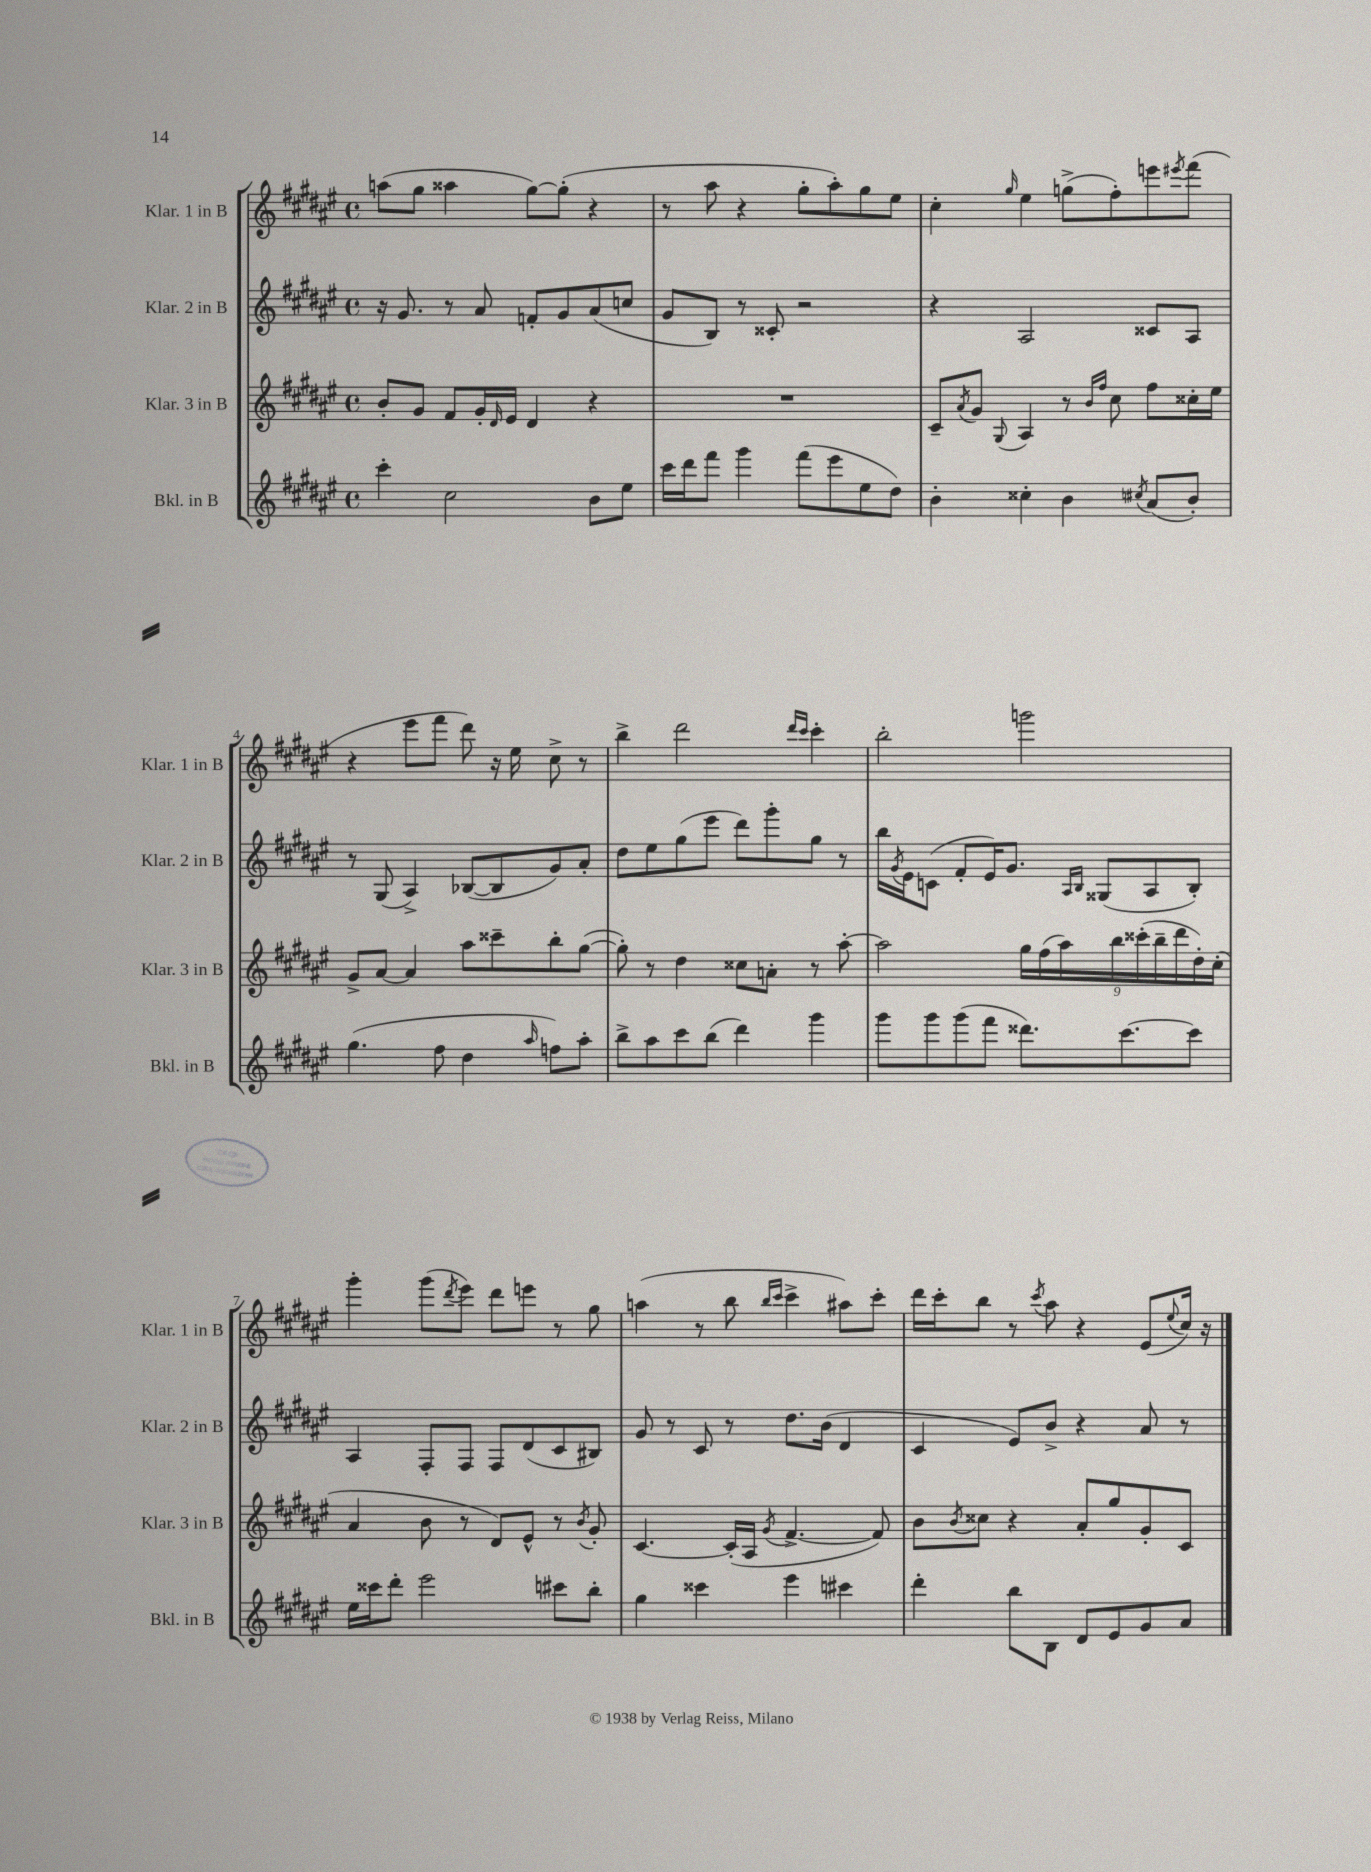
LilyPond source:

<<
\new StaffGroup <<
\new Staff = "s0" \with { instrumentName = "Klar. 1 in B" shortInstrumentName = "Klar. 1 in B" } {
    \clef treble \key fis \major \defaultTimeSignature \time 4/4
    a''8( gis''8 aisis''4 gis''8~) gis''8-.( r4 |
    r8 ais''8 r4 gis''8-. ais''8-.) gis''8 eis''8 |
    cis''4-. \grace { gis''16 } eis''4 g''8->( fis''8-.) e'''8 \acciaccatura { eis'''8 } fis'''8( |
    r4 eis'''8 fis'''8 dis'''8) r16 eis''16 cis''8-> r8 |
    b''4-> dis'''2 \grace { dis'''16 cis'''16 } cis'''4-. |
    b''2-. g'''2 |
    gis'''4-. gis'''8( \acciaccatura { dis'''8 } eis'''8) dis'''8 e'''8 r8 gis''8 |
    a''4( r8 b''8 \grace { b''16 cis'''16 } cis'''4-> ais''8) cis'''8-. |
    dis'''16 cis'''16-. b''8 r8 \acciaccatura { cis'''8 } ais''8 r4 eis'8( \appoggiatura { eis''8 } cis''16) r16 \bar "|." |
}
\new Staff = "s1" \with { instrumentName = "Klar. 2 in B" shortInstrumentName = "Klar. 2 in B" } {
    \clef treble \key fis \major \defaultTimeSignature \time 4/4
    r16 gis'8. r8 ais'8 f'8-. gis'8 ais'8( c''8 |
    gis'8 b8) r8 cisis'8-. r2 |
    r4 ais2 cisis'8 ais8 |
    r8 gis8( ais4->) bes8~( bes8 gis'8) ais'8-. |
    dis''8 eis''8 gis''8( eis'''8 dis'''8) gis'''8-. gis''8 r8 |
    b''16 \acciaccatura { gis'8 } eis'16 c'8( fis'8-. eis'16) gis'8. \grace { ais16 b16 } gisis8( ais8 b8-.) |
    ais4 fis8-. fis8 fis8 dis'8( cis'8 bis8) |
    gis'8 r8 cis'8 r8 dis''8. b'16( dis'4 |
    cis'4 eis'8) b'8-> r4 ais'8 r8 \bar "|." |
}
\new Staff = "s2" \with { instrumentName = "Klar. 3 in B" shortInstrumentName = "Klar. 3 in B" } {
    \clef treble \key fis \major \defaultTimeSignature \time 4/4
    b'8-. gis'8 fis'8 gis'16-. \grace { dis'16 } eis'16 dis'4 r4 |
    R1 |
    cis'8-- \acciaccatura { ais'8 } gis'8 \appoggiatura { gis8 } ais4 r8 \grace { b'16 fis''16 } cis''8 fis''8 cisis''16-. eis''16 |
    gis'8-> ais'8~ ais'4 ais''8 cisis'''8-- b''8-. gis''8~( |
    gis''8-.) r8 dis''4 cisis''8 a'8-. r8 ais''8~-. |
    ais''2 \tuplet 9/8 { gis''16 fis''16( ais''16) b''16 cisis'''16-.( b''16-- dis'''16 dis''16-.) cis''16-.( } |
    ais'4 b'8 r8 dis'8) eis'8-^ r8 \acciaccatura { b'8 } gis'8-. |
    cis'4.~ cis'16-.( ais16 \acciaccatura { gis'8 } fis'4.~-> fis'8) |
    b'8 \acciaccatura { b'8 } cisis''8 r4 ais'8-. gis''8 gis'8-. cis'8 \bar "|." |
}
\new Staff = "s3" \with { instrumentName = "Bkl. in B" shortInstrumentName = "Bkl. in B" } {
    \clef treble \key fis \major \defaultTimeSignature \time 4/4
    cis'''4-. cis''2 b'8 eis''8 |
    cis'''16 dis'''16 fis'''8 gis'''4 fis'''8( eis'''8 eis''8 dis''8) |
    b'4-. cisis''4-. b'4 \acciaccatura { cis''8 } ais'8( b'8-.) |
    gis''4.( fis''8 dis''4 \grace { ais''16 } f''8) ais''8-. |
    b''8-> ais''8 cis'''8 b''8( dis'''4) gis'''4 |
    gis'''8 gis'''8 gis'''8( fis'''8 disis'''8.) cis'''8.~ cis'''8 |
    eis''16 cisis'''16 dis'''8-. eis'''2 cis'''8 b''8-. |
    gis''4 cisis'''4 eis'''4 cis'''4 |
    dis'''4-. b''8 b8 dis'8 eis'8 gis'8 ais'8 \bar "|." |
}
>>
>>
